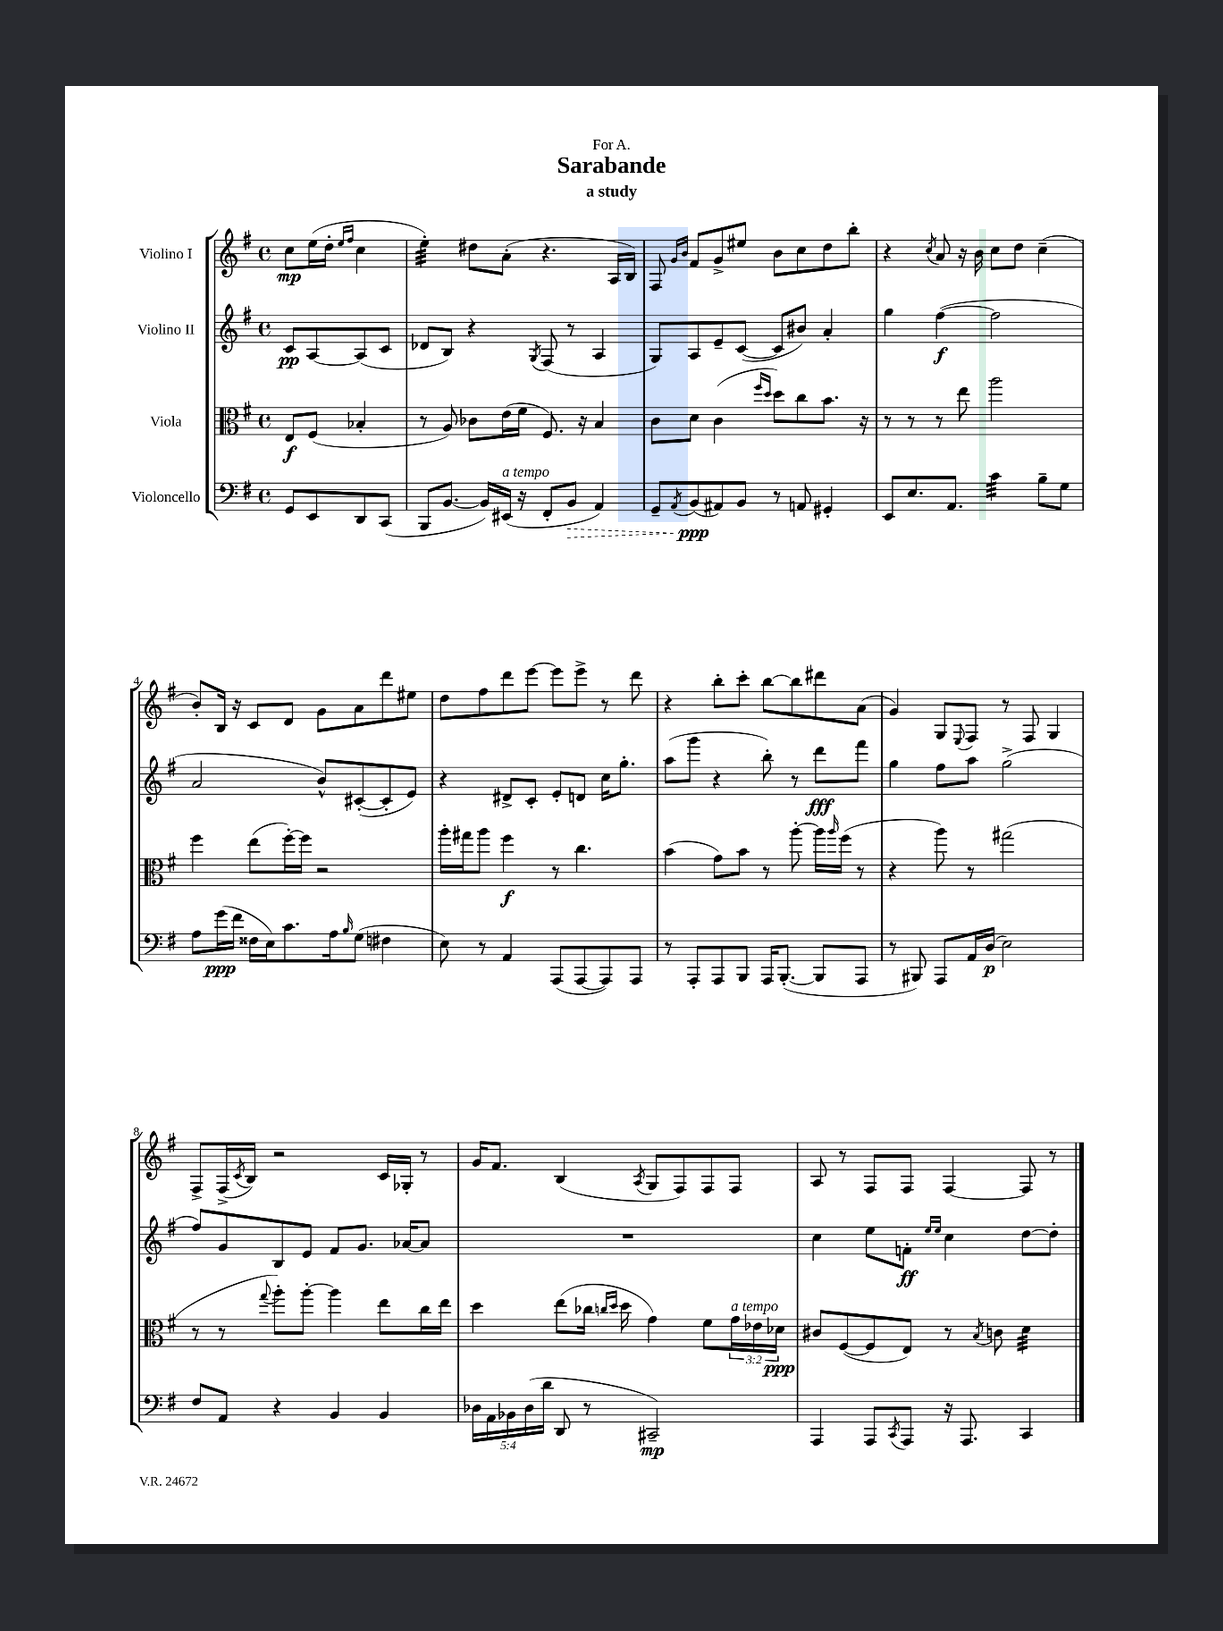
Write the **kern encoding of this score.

**kern	**kern	**kern	**kern
*staff4	*staff3	*staff2	*staff1
*clefF4	*clefC3	*clefG2	*clefG2
*k[f#]	*k[f#]	*k[f#]	*k[f#]
*M4/4	*M4/4	*M4/4	*M4/4
*met(c)	*met(c)	*met(c)	*met(c)
8GG	8E	8c	8cc
8EE	(8F#	[8A	(16ee
.	.	.	16dd'
.	.	.	16qqee
.	.	.	16qqff#
8DD	4B-'	(8A]	4cc
(8CC	.	8c	.
=	=	=	=
8BBB	8r	8d-	4ee')
[8.BB	8A)	8B)	.
.	8c-	4r	8dd#
16BB])	.	.	.
(16EE#	(16e	.	(8a'
16r	16f#	.	.
.	.	8qG	.
8FF#'	8.F#)	(8F#	4.r
8BB	.	8r	.
.	16r	.	.
4AA)	4B	4A	.
.	.	.	16A
.	.	.	16B)
=	=	=	=
8GG~	8c	8G)	8F#
.	.	.	16qqg
8qAA	.	.	16qqb
(8BB	8d	8A	8f#
8AA#)	(4c	8e~	8g^
8BB	.	([8c	8ee#
.	16qqff#	.	.
.	16qqdd	.	.
8r	8dd)	8c]	8b
8AA	8cc	8b#)	8cc
4GG#'	8.b	4a'	8dd
.	.	.	8bb'
.	16r	.	.
=	=	=	=
8EE	8r	4gg	4r
8.E	8r	.	.
.	.	.	8qcc
.	8r	([4ff#	8a
8.AA	.	.	.
.	8ee	.	16r
.	.	.	16b
4c	2aa	2ff#]	8cc
.	.	.	8dd
8B~	.	.	(4cc~
8G	.	.	.
=	=	=	=
8A	4ff#	2a	8b')
(16g	.	.	16B
16f#	.	.	16r
16F##	(8ee	.	8c
16E)	.	.	.
8.c	[16ff#')	.	8d
.	16ff#]	.	.
.	2r	8b^^)	8g
16A	.	.	.
16qqB	.	.	.
(8G	.	([8c#'	8a
4F#	.	8c#']	8ddd
.	.	8e)	8ee#
=	=	=	=
8E)	16aa'	4r	8dd
.	16gg#	.	.
8r	8aa	.	8ff#
4AA	4ff#	8d#^	8ddd
.	.	8c'	[8eee
(8AAA	8r	8e'	8eee]
[8AAA	4.cc	8d	8eee^
8AAA])	.	16cc	8r
.	.	8.gg'	.
8AAA	.	.	8ddd
=	=	=	=
8r	(4b	(8aa	4r
8AAA'	.	8ggg	.
8AAA	8g)	4r	8bb'
8BBB	8b	.	8ccc'
16AAA	8r	8bb')	[8bb
([8.BBB'	.	.	.
.	[8aa'	8r	8bb]
8BBB]	16aa]	8ddd	8ddd#
.	16qqaa	.	.
.	(16ff#	.	.
8AAA	8r	8fff#	(8a
=	=	=	=
8r	4r	4gg	4g)
8BBB#)	.	.	.
8AAA	8aa)	8ff#	8G
.	.	.	8qqE
16AA	8r	8aa	8F#
(16D	.	.	.
2E)	(2gg#	(2gg^	8r
.	.	.	8F#
.	.	.	4G
=	=	=	=
8F#	8r	8ff#)	8F#^
8AA	8r	8g	(16F#^
.	.	.	8qc
.	.	.	16B)
.	8qqgg	.	.
4r	8aa')	8B	2r
.	[8aa'	8e	.
4BB	4aa]	8f#	.
.	.	8.g	.
4BB	8ee	.	16c
.	.	[16a-	16G-'
.	16cc	8a-]	8r
.	16ee	.	.
=	=	=	=
20D-	4dd	1r	16g
20AA	.	.	.
.	.	.	8.f#
20BB-	.	.	.
(20D-	.	.	.
20d	.	.	.
8DD	(8ee	.	(4B
8r	16cc-	.	.
.	16qqcc	.	.
.	16qqdd	.	.
.	16dd	.	.
.	.	.	8qA
2CC#~)	4g)	.	8G
.	.	.	8F#)
.	8f#	.	8F#
.	24g	.	8F#
.	24e-	.	.
.	24d-	.	.
=	=	=	=
4AAA	8c#	4cc	8A
.	([8F#	.	8r
8AAA	8F#]	8ee	8F#
8qCC	.	.	.
8AAA	8E)	8f'	8F#
.	.	16qqee	.
.	.	16qqee	.
16r	8r	4cc	[4F#
8.AAA	.	.	.
.	8qB	.	.
.	8c	.	.
4CC	4d	[8dd	8F#]
.	.	8dd']	8r
==	==	==	==
*-	*-	*-	*-
